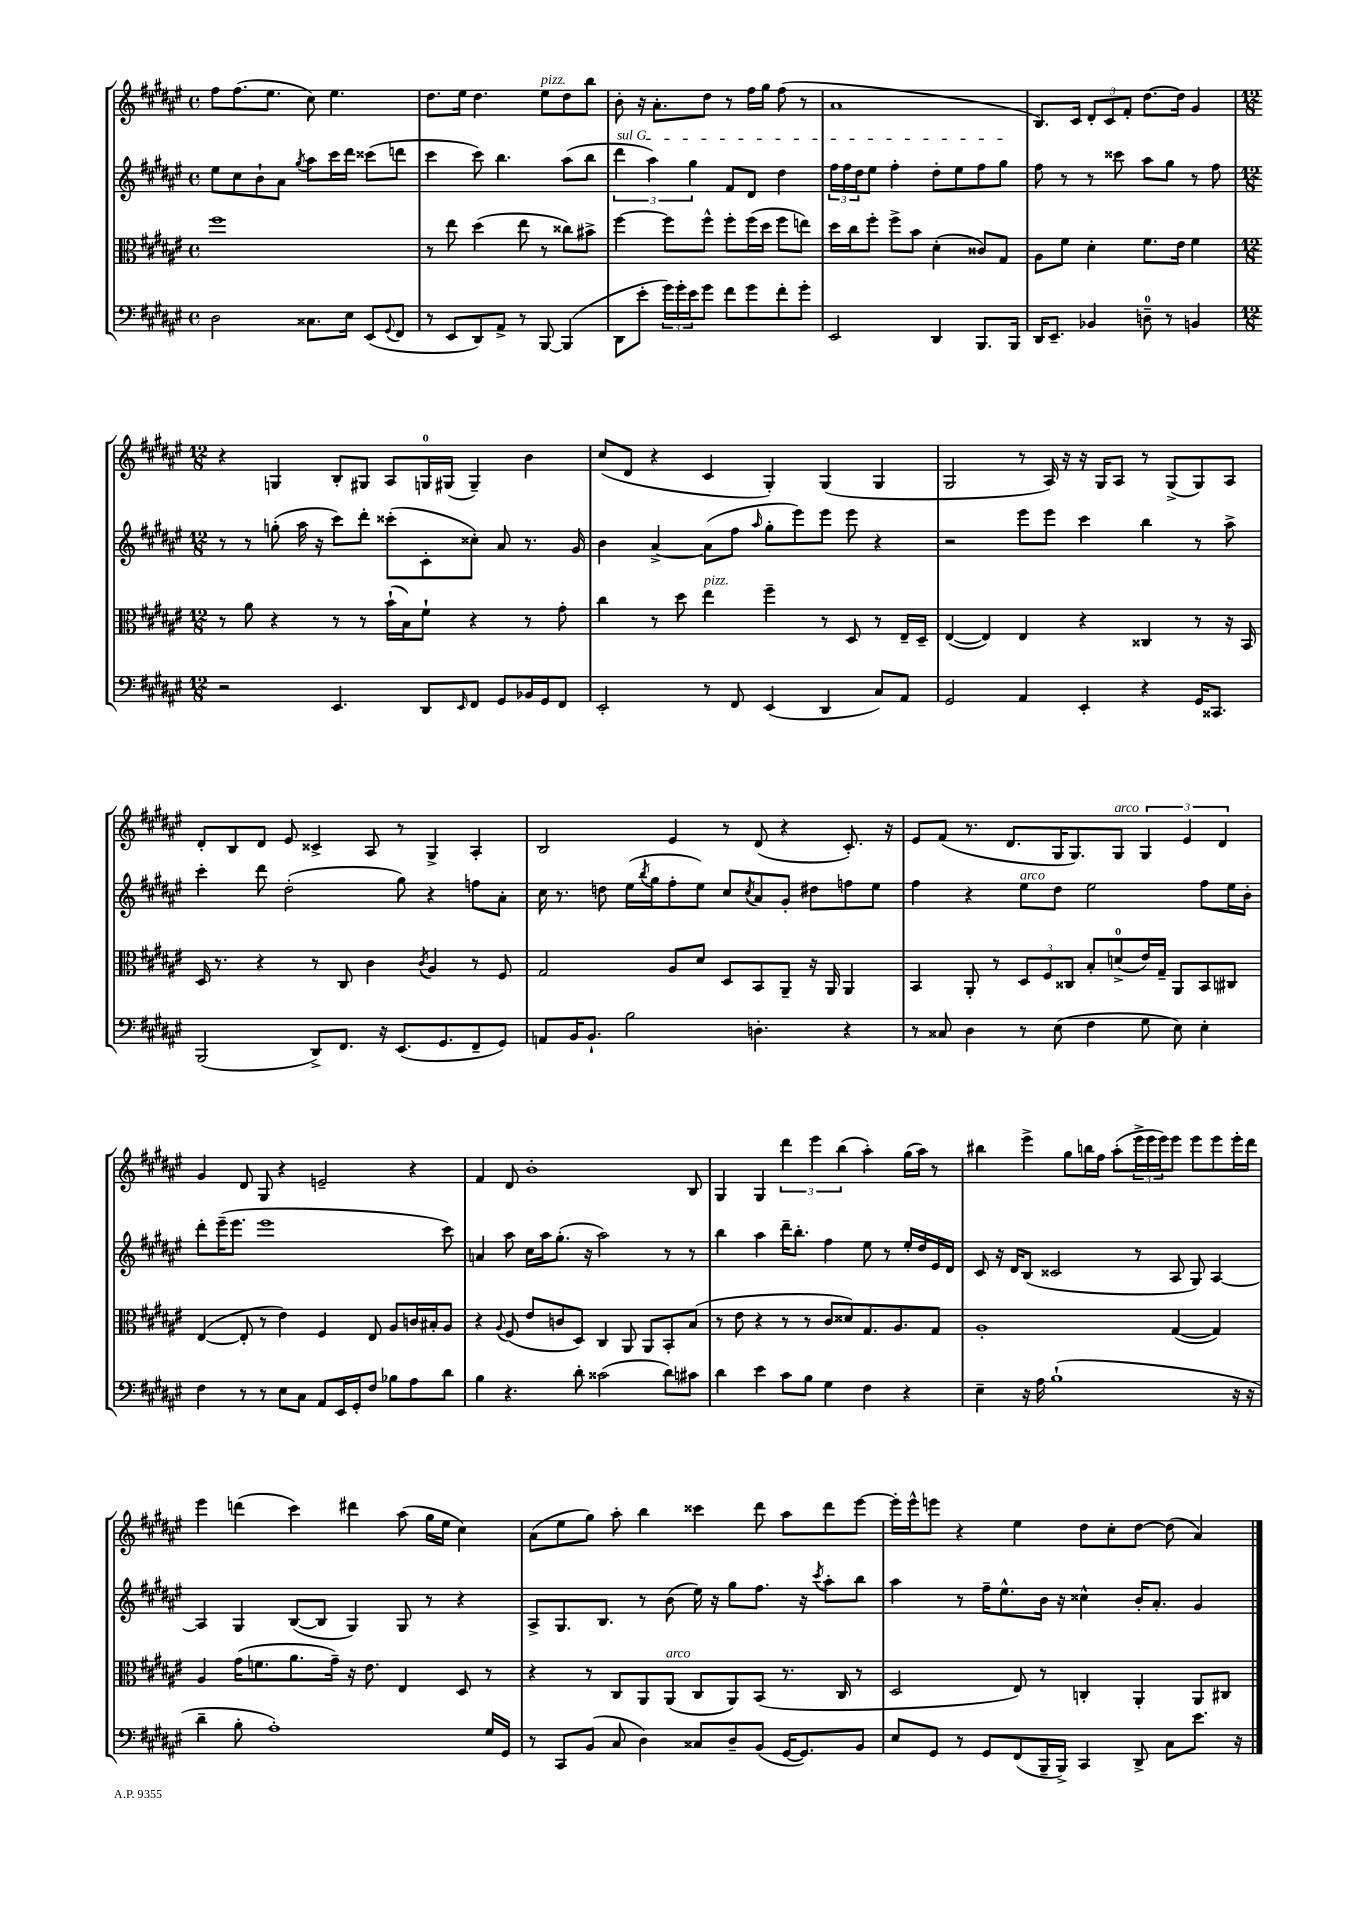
<<
\new StaffGroup <<
\new Staff = "s0" {
    \clef treble \key fis \major \defaultTimeSignature \time 4/4
    fis''8 fis''8.( eis''8. cis''8) eis''4. |
    dis''8. eis''16 dis''4. eis''8^\markup { \italic "pizz." } dis''8 b''8 |
    b'8-. r16 ais'8.-. dis''8 r8 fis''16 gis''16 fis''8( r8 |
    ais'1 |
    b8.) cis'16 \tuplet 3/2 { dis'8-. cis'8 fis'8-. } dis''8.~ dis''16 gis'4 |
    \numericTimeSignature \time 12/8 r4 g4 b8-. gis8 ais8 g16-0 gis16( gis4--) b'4 |
    cis''8( dis'8 r4 cis'4 gis4-.) gis4( gis4 |
    gis2 r8 ais16) r16 r16 gis16 ais8 r8 gis8->( gis8) ais8 |
    dis'8-. b8 dis'8 eis'8 cisis'4-> ais8 r8 gis4-> ais4-. |
    b2 eis'4 r8 dis'8( r4 cis'8.-.) r16 |
    eis'8 fis'8( r8. dis'8. gis16 gis8.) gis8^\markup { \italic "arco" } \tuplet 3/2 { gis4 eis'4 dis'4 } |
    gis'4 dis'8 gis8 r4 e'2-- r4 |
    fis'4 dis'8 b'1-. b8 |
    gis4 gis4 \tuplet 3/2 { dis'''4 eis'''4 b''4( } ais''4-.) gis''16( ais''16) r8 |
    bis''4 eis'''4-> gis''8 b''16 fis''16 ais''8-.( \tuplet 3/2 { eis'''16-> eis'''16 eis'''16) } eis'''8 eis'''8 eis'''8 eis'''16-. dis'''16 |
    eis'''4 d'''4( cis'''4) dis'''4 ais''8( gis''16 eis''16 cis''4) |
    ais'8( eis''8 gis''8) ais''8-. b''4 cisis'''4 dis'''8 ais''8 dis'''8 eis'''8~ |
    eis'''16-. eis'''16-^ e'''8 r4 eis''4 dis''8 cis''8-. dis''8~ dis''8( ais'4) \bar "|." |
}
\new Staff = "s1" {
    \clef treble \key fis \major \defaultTimeSignature \time 4/4
    eis''8 cis''8 b'8-! ais'8 \acciaccatura { gis''8 } ais''8 cis'''16 dis'''16 cisis'''8( d'''8 |
    cis'''4 cis'''8) b''4. ais''8( b''8 |
    \tuplet 3/2 { \once \override TextSpanner.bound-details.left.text = \markup { \italic "sul G" } dis'''4\startTextSpan ais''4) gis''4 } fis'8 dis'8 dis''4 |
    \tuplet 3/2 { fis''16 fis''16 dis''16 } eis''8 fis''4-. dis''8-. eis''8 fis''8 gis''8\stopTextSpan |
    fis''8 r8 r8 cisis'''8 ais''8 gis''8 r8 fis''8 |
    \numericTimeSignature \time 12/8 r8 r8 g''8-.( ais''16 r16 cis'''8) dis'''8-. cisis'''8-.( cis'8-. cisis''8-.) ais'8 r8. gis'16 |
    b'4 ais'4~-> ais'8( fis''8 \grace { ais''16 } gis''8-. eis'''8) eis'''8 eis'''8 r4 |
    r2 eis'''8 eis'''8 cis'''4 b''4 r8 ais''8-> |
    cis'''4-. dis'''8 dis''2-.( gis''8) r4 f''8 ais'8-. |
    cis''16 r8. d''8 eis''16( \acciaccatura { b''8 } gis''16 fis''8-. eis''8) cis''8 \acciaccatura { cis''8 } ais'8 gis'8-. dis''8 f''8 eis''8 |
    fis''4 r4 eis''8^\markup { \italic "arco" } dis''8 eis''2 fis''8 eis''16 b'16-. |
    dis'''8-. eis'''16--( eis'''8. eis'''1 cis'''8) |
    a'4 ais''8 cis''16 ais''16 gis''8.-.( r16 ais''2) r8 r8 |
    b''4 ais''4 dis'''16-- b''8.-. fis''4 eis''8 r8 eis''16-. dis''16 eis'16 dis'16 |
    cis'8 r16 dis'16 b8( cisis'2 r8 ais8 gis8) ais4~ |
    ais4 gis4 b8~( b8 gis4) gis8 r8 r4 |
    ais8-> gis8. b8. r8 b'8( eis''16) r16 gis''8 fis''8. r16 \acciaccatura { cis'''8 } ais''8-. b''8 |
    ais''4 r8 fis''16-- eis''8.-^ b'16 r16 cisis''4-^ b'16-. ais'8.-. gis'4 \bar "|." |
}
\new Staff = "s2" {
    \clef alto \key fis \major \defaultTimeSignature \time 4/4
    fis''1 |
    r8 eis''8 dis''4( eis''8 r8 cisis''8) bis'8-> |
    fis''4~ fis''8 fis''8-^ fis''8-. fis''16( dis''16 fis''8 e''8) |
    dis''16 cis''16 fis''8-. fis''8-> b'8 dis'4-.( cisis'8) gis8 |
    ais8 fis'8 dis'4-. fis'8. eis'16 fis'4 |
    \numericTimeSignature \time 12/8 r8 ais'8 r4 r8 r8 b'16-!( b16) fis'8-! r4 r8 gis'8-. |
    cis''4 r8 dis''8 eis''4^\markup { \italic "pizz." } fis''4-- r8 dis8 r8 eis16-- dis16-- |
    eis4~( eis4) eis4 r4 cisis4 r8 r16 b,16 |
    dis16 r8. r4 r8 cis8 cis'4 \acciaccatura { cis'8 } ais4 r8 fis8 |
    gis2 ais8 dis'8 dis8 b,8 ais,8-- r16 ais,16 ais,4 |
    b,4 ais,8-. r8 \tuplet 3/2 { dis8 fis8 cisis8 } b8-. d'8-0->( eis'16) gis16-- ais,8 b,8 cis8 |
    eis4~( eis8-. r8 eis'4) fis4 eis8 ais8 c'16 bis16-. ais8 |
    r4 \appoggiatura { ais8 } fis8( eis'8 c'8 dis8) cis4 ais,8 ais,8 b,8-. b8( |
    r8 eis'8 r4 r8 r8 cis'8 disis'8) gis8. ais8. gis8 |
    ais1-. gis4~( gis4) |
    ais4 gis'16( f'8. ais'8. gis'16--) r16 eis'8. eis4 dis8 r8 |
    r4 r8 cis8 ais,8 ais,8^\markup { \italic "arco" }( cis8 ais,8) b,8( r8. cis16 r8 |
    dis2 eis8) r8 c4-. ais,4-. ais,8 cis8 \bar "|." |
}
\new Staff = "s3" {
    \clef bass \key fis \major \defaultTimeSignature \time 4/4
    dis2 cisis8. eis16 eis,8( \appoggiatura { gis,8 } fis,8 |
    r8 eis,8 dis,8) ais,8-> r8 b,,8~ b,,4( |
    dis,8 eis'8-. \tuplet 3/2 { gis'16) gis'16-. eis'16 } gis'8 fis'8 gis'8 fis'8-. gis'8-. |
    eis,2 dis,4 b,,8. b,,16 |
    dis,16 eis,8.-- bes,4 d8-0-- r8 b,4 |
    \numericTimeSignature \time 12/8 r2 eis,4. dis,8 \grace { eis,16 } fis,8 gis,8 bes,16 gis,16 fis,8 |
    eis,2-. r8 fis,8 eis,4( dis,4 cis8) ais,8 |
    gis,2 ais,4 eis,4-. r4 gis,16 cisis,8. |
    b,,2( dis,8->) fis,8. r16 eis,8.( gis,8. fis,8-- gis,8) |
    a,8 b,16 b,8.-! b2 d4.-. r4 |
    r8 cisis8 dis4 r8 eis8( fis4 gis8 eis8) eis4-. |
    fis4 r8 r8 eis8 cis8 ais,8 eis,16 gis,16-. fis8 bes8 ais8 dis'8 |
    b4 r4. dis'8-. cisis'2( dis'8) cis'8 |
    dis'4 eis'4 cis'8 b8 gis4 fis4 r4 |
    eis4-- r16 ais16 b1-!( r16 r16 |
    dis'4-- b8-. ais1-.) gis16 gis,16 |
    r8 cis,8 b,8( cis8 dis4) cisis8 dis8-- b,8( gis,16~ gis,8.) b,8 |
    eis8 gis,8 r8 gis,8 fis,8( b,,16-- b,,16->) cis,4 dis,8-> cis8 eis'8. r16 \bar "|." |
}
>>
>>
\layout { \context { \Score \remove "Bar_number_engraver" } }
